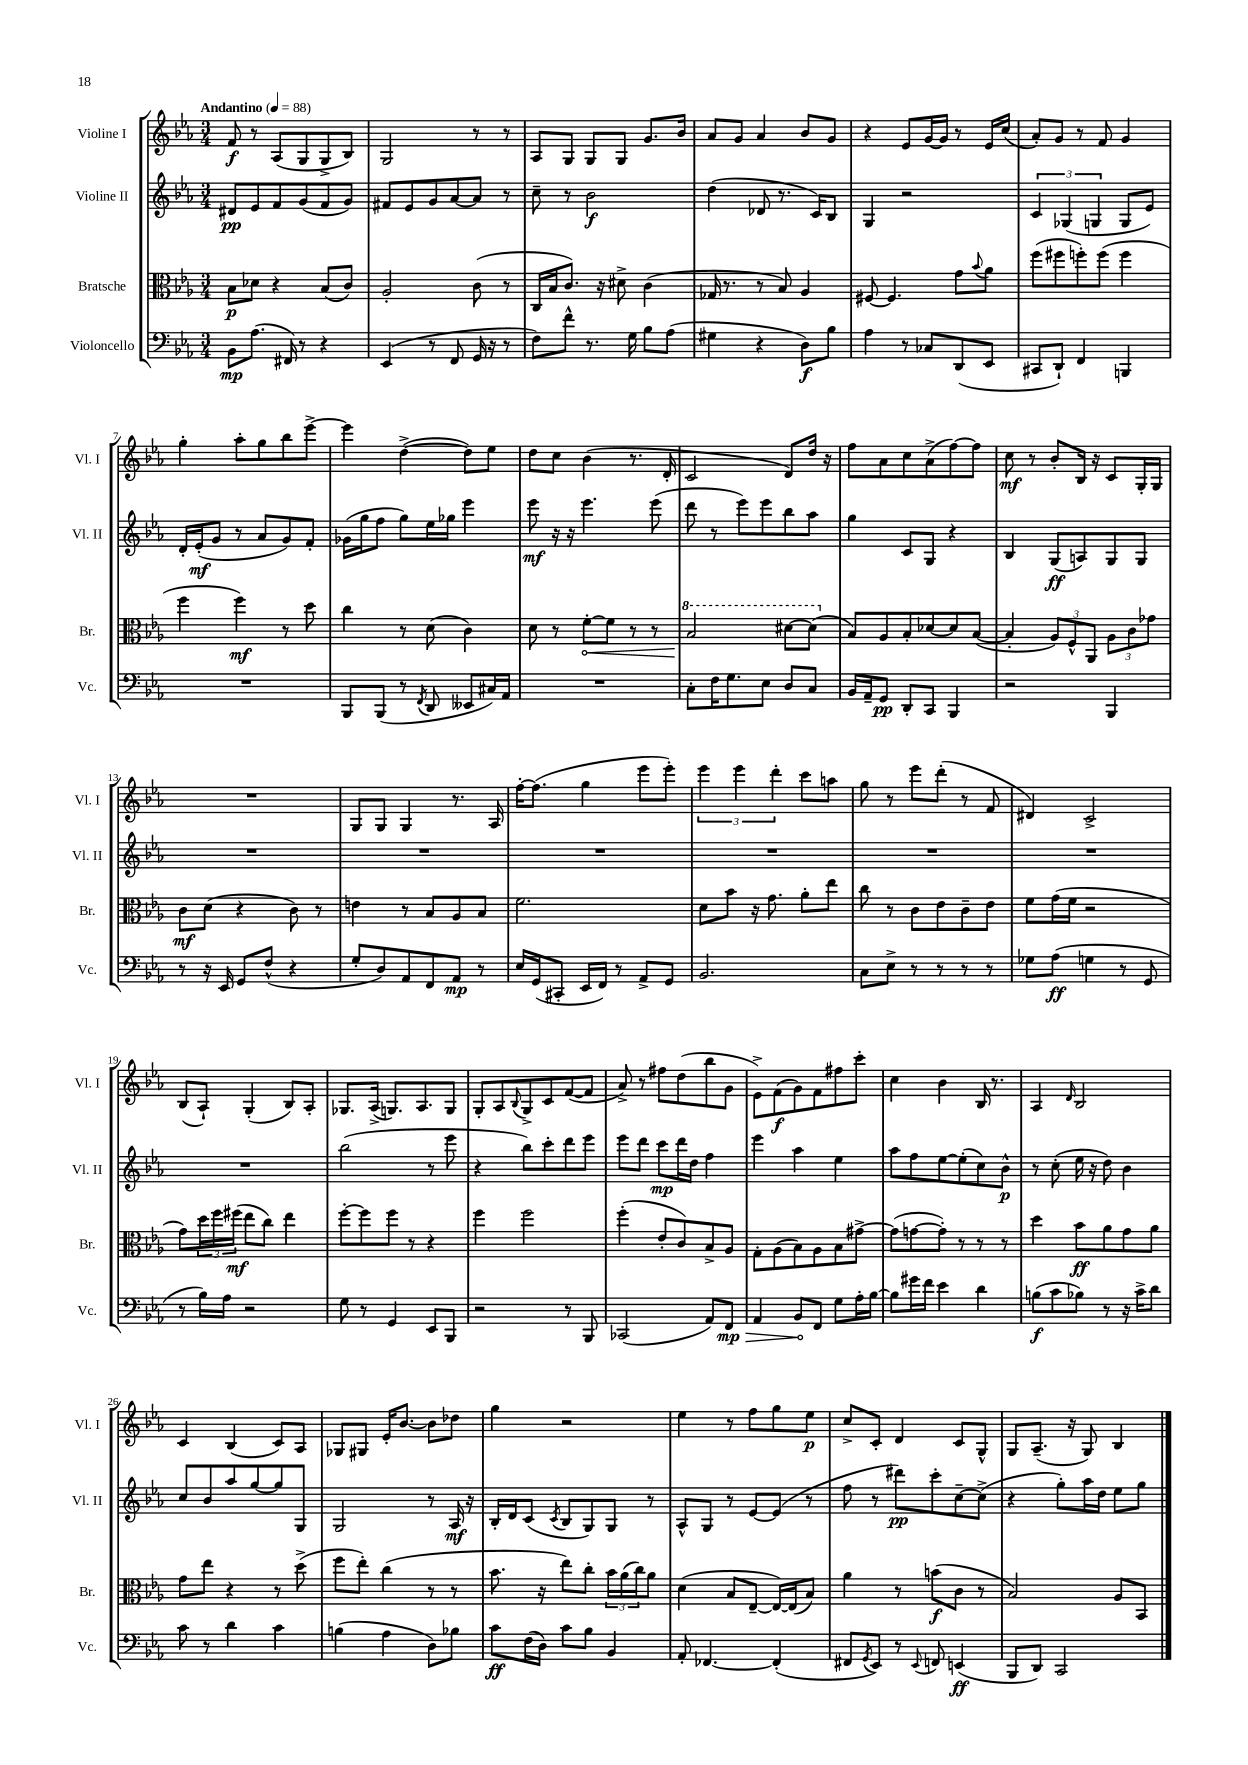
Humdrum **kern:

**kern	**dynam	**kern	**dynam	**kern	**dynam	**kern	**dynam
*part4	*part4	*part3	*part3	*part2	*part2	*part1	*part1
*staff4	*staff4	*staff3	*staff3	*staff2	*staff2	*staff1	*staff1
*I"Violoncello	*	*I"Bratsche	*	*I"Violine II	*	*I"Violine I	*
*I'Vc.	*	*I'Br.	*	*I'Vl. II	*	*I'Vl. I	*
*clefF4	*	*clefC3	*	*clefG2	*	*clefG2	*
*k[b-e-a-]	*	*k[b-e-a-]	*	*k[b-e-a-]	*	*k[b-e-a-]	*
*M3/4	*	*M3/4	*	*M3/4	*	*M3/4	*
*MM88	*	*MM88	*	*MM88	*	*MM88	*
=1	=1	=1	=1	=1	=1	=1	=1
!	!	!	!	!	!	!LO:TX:a:B:t=Andantino	!
8BB-\L	mp	8B-\L	p	8d#X/L	pp	8f/	f
(8.A-\J	.	8d-X\J	.	8e-/	.	8r	.
.	.	4r	.	8f/	.	(8A-/L	.
16FF#X/)	.	.	.	.	.	.	.
8r	.	.	.	(8g/	.	8G/	.
4r	.	(8B-/L	.	8f/	.	8G^/	.
.	.	8c/J)	.	8g/J)	.	8B-/J)	.
=2	=2	=2	=2	=2	=2	=2	=2
(4EE-/	.	2A-'/	.	8f#X/L	.	2G/	.
.	.	.	.	8e-/	.	.	.
8r	.	.	.	8g/	.	.	.
8FF/	.	.	.	[8a-/	.	.	.
16GG/	.	(8c\	.	8a-/J]	.	8r	.
16r	.	.	.	.	.	.	.
8r	.	8r	.	8r	.	8r	.
=3	=3	=3	=3	=3	=3	=3	=3
8F\L)	.	16C/LL	.	8cc~\	.	8A-/L	.
.	.	16B-/J	.	.	.	.	.
8f^^\J	.	8.c/J)	.	8r	.	8G/J	.
8.r	.	.	.	2b-\	f	8G/L	.
.	.	16r	.	.	.	.	.
.	.	8d#X^\	.	.	.	8G/J	.
16G\	.	.	.	.	.	.	.
8B-\L	.	(4c\	.	.	.	8.g/L	.
(8A-\J	.	.	.	.	.	.	.
.	.	.	.	.	.	16b-/Jk	.
=4	=4	=4	=4	=4	=4	=4	=4
4G#X\	.	16G-X/	.	(4dd\	.	8a-/L	.
.	.	8.r	.	.	.	.	.
.	.	.	.	.	.	8g/J	.
4r	.	8r	.	8d-X/	.	4a-/	.
.	.	8B-/)	.	8.r	.	.	.
8D\L)	f	4A-/	.	.	.	8b-/L	.
.	.	.	.	16c/KL)	.	.	.
8B-\J	.	.	.	8B-/J	.	8g/J	.
=5	=5	=5	=5	=5	=5	=5	=5
4A-\	.	[8F#X/	.	4G/	.	4r	.
.	.	4.F#/]	.	.	.	.	.
8r	.	.	.	2r	.	8e-/L	.
8C-X/L	.	.	.	.	.	[16g/L	.
.	.	.	.	.	.	16g/JJ]	.
(8DD/	.	8g\L	.	.	.	8r	.
.	.	8qqb-/	.	.	.	.	.
8EE-/J	.	8a-\J	.	.	.	16e-/LL	.
.	.	.	.	.	.	(16cc/JJ	.
=6	=6	=6	=6	=6	=6	=6	=6
8CC#X/L	.	(8ff\L	.	6c/	.	8a-'/L)	.
8DD`/J)	.	8ff#X\	.	.	.	8g/J	.
.	.	.	.	(6G-X/	.	.	.
4FF/	.	8ffn'\)	.	.	.	8r	.
.	.	.	.	6Gn/	.	.	.
.	.	(8ff\J	.	.	.	8f/	.
4BBBn/	.	4ff\	.	8G/L	.	4g/	.
.	.	.	.	8e-/J)	.	.	.
!!LO:LB:g=z
=7	=7	=7	=7	=7	=7	=7	=7
2.r	.	4ff\	.	16d'/LL	.	4gg'\	.
.	.	.	.	(16e-'/J	mf	.	.
.	.	.	.	8g/J	.	.	.
.	.	4ff\)	mf	8r	.	8aa-'\L	.
.	.	.	.	8a-/L	.	8gg\	.
.	.	8r	.	8g/)	.	8bb-\	.
.	.	8dd\	.	8f'/J	.	[8eee-^\J	.
=8	=8	=8	=8	=8	=8	=8	=8
8BBB-/L	.	4cc\	.	(16g-X\LL	.	4eee-\]	.
.	.	.	.	16gg\J	.	.	.
(8BBB-/J	.	.	.	8ff\J	.	.	.
8r	.	8r	.	8gg\L)	.	([4dd^\	.
8qFF/	.	.	.	.	.	.	.
8DD/	.	(8d\	.	16ee-\L	.	.	.
.	.	.	.	16gg-X\JJ	.	.	.
8EE--X/L	.	4c\)	.	4eee-\	.	8dd\L])	.
16C#X/L)	.	.	.	.	.	8ee-\J	.
16AA-/JJ	.	.	.	.	.	.	.
=9	=9	=9	=9	=9	=9	=9	=9
2.r	.	8d\	.	8eee-\	mf	8dd\L	.
.	.	8r	.	16r	.	8cc\J	.
.	.	.	.	16r	.	.	.
!	!	!	!LO:HP:b	!	!	!	!
.	.	[8f'\L	<	4.eee-\	.	(4b-\	.
.	.	8f\J]	.	.	.	.	.
.	.	8r	.	.	.	8.r	.
.	.	8r	.	(8eee-\	.	.	.
.	.	.	.	.	.	16d'/	.
=10	=10	=10	=10	=10	=10	=10	=10
*	*	*8va	*	*	*	*	*
8C'\L	.	2b-/	.	8ddd\	.	2c/	.
16F\K	.	.	.	8r	.	.	.
8.G\	.	.	.	.	.	.	.
.	.	.	.	8eee-\L)	.	.	.
8E-\J	.	.	.	8eee-\	.	.	.
8D/L	.	[8dd#X\L	[	8bb-\	.	8d/L)	.
8C/J	.	(8dd#\J]	.	8aa-\J	.	16dd/Jk	.
.	.	.	.	.	.	16r	.
=11	=11	=11	=11	=11	=11	=11	=11
*	*	*X8va	*	*	*	*	*
16BB-/LL	.	8B-/L)	.	4gg\	.	8ff\L	.
16AA-~/J	.	.	.	.	.	.	.
8GG/J	pp	8A-/	.	.	.	8a-\	.
8DD'/L	.	8B-'/	.	8c/L	.	8cc\	.
8CC/J	.	[8d-X/	.	8G/J	.	(8a-^\	.
4BBB-/	.	8d-/]	.	4r	.	[8ff\)	.
.	.	([8B-/J	.	.	.	8ff\J]	.
=12	=12	=12	=12	=12	=12	=12	=12
2r	.	4B-'/]	.	4B-/	.	8cc\	mf
.	.	.	.	.	.	8r	.
.	.	12A-/L)	.	(8G/L	ff	8b-'/L	.
.	.	12F^^/	.	.	.	.	.
.	.	.	.	8An/)	.	16B-/Jk	.
.	.	12AA-/J	.	.	.	.	.
.	.	.	.	.	.	16r	.
4BBB-/	.	12A-\L	.	8G/	.	8c/L	.
.	.	12c\	.	.	.	.	.
.	.	.	.	8G/J	.	16G'/L	.
.	.	12g-X\J	.	.	.	.	.
.	.	.	.	.	.	16G/JJ	.
!!LO:LB:g=z
=13	=13	=13	=13	=13	=13	=13	=13
8r	.	8c\L	mf	2.r	.	2.r	.
16r	.	(8d\J	.	.	.	.	.
16EE-/	.	.	.	.	.	.	.
8GG/L	.	4r	.	.	.	.	.
(8F^^/J	.	.	.	.	.	.	.
4r	.	8c\)	.	.	.	.	.
.	.	8r	.	.	.	.	.
=14	=14	=14	=14	=14	=14	=14	=14
8G'/L	.	4en\	.	2.r	.	8G/L	.
8D/)	.	.	.	.	.	8G/J	.
8AA-/	.	8r	.	.	.	4G/	.
8FF/	.	8B-/L	.	.	.	.	.
8AA-/J	mp	8A-/	.	.	.	8.r	.
8r	.	8B-/J	.	.	.	.	.
.	.	.	.	.	.	16A-/	.
=15	=15	=15	=15	=15	=15	=15	=15
16E-/LL	.	2.f\	.	2.r	.	[16ff'\KL	.
(16GG/J	.	.	.	.	.	(8.ff\J]	.
8CC#X'/J	.	.	.	.	.	.	.
16EE-/LL	.	.	.	.	.	4gg\	.
16FF/JJ)	.	.	.	.	.	.	.
8r	.	.	.	.	.	.	.
8AA-^/L	.	.	.	.	.	8eee-\L	.
8GG/J	.	.	.	.	.	8eee-'\J)	.
=16	=16	=16	=16	=16	=16	=16	=16
2.BB-/	.	8d\L	.	2.r	.	6eee-\	.
.	.	8b-\J	.	.	.	.	.
.	.	.	.	.	.	6eee-\	.
.	.	16r	.	.	.	.	.
.	.	8.g\	.	.	.	.	.
.	.	.	.	.	.	6ddd'\	.
.	.	8a-'\L	.	.	.	8ccc\L	.
.	.	8ee-\J	.	.	.	8aan\J	.
=17	=17	=17	=17	=17	=17	=17	=17
8C\L	.	8cc\	.	2.r	.	8gg\	.
8E-^\J	.	8r	.	.	.	8r	.
8r	.	8c\L	.	.	.	8eee-\L	.
8r	.	8e-\	.	.	.	(8ddd'\J	.
8r	.	8c~\	.	.	.	8r	.
8r	.	8e-\J	.	.	.	8f/	.
=18	=18	=18	=18	=18	=18	=18	=18
8G-X\L	.	8f\L	.	2.r	.	4d#X/)	.
(8A-\J	ff	(16g\L	.	.	.	.	.
.	.	16f\JJ	.	.	.	.	.
4Gn\	.	2r	.	.	.	2c^/	.
8r	.	.	.	.	.	.	.
8GG/	.	.	.	.	.	.	.
!!LO:LB:g=z
=19	=19	=19	=19	=19	=19	=19	=19
8r	.	8g\L)	.	2.r	.	(8B-/L	.
16B-\LL)	.	24dd\L	.	.	.	8A-`/J)	.
.	.	24ff\	.	.	.	.	.
16A-\JJ	.	.	.	.	.	.	.
.	.	(24ff#X\JJ	mf	.	.	.	.
2r	.	8ee-\L	.	.	.	(4G'/	.
.	.	8cc\J)	.	.	.	.	.
.	.	4ee-\	.	.	.	8B-/L)	.
.	.	.	.	.	.	8A-'/J	.
=20	=20	=20	=20	=20	=20	=20	=20
8G\	.	[8ff'\L	.	(2bb-\	.	8.G-X/L	.
8r	.	8ff\]	.	.	.	.	.
.	.	.	.	.	.	(16A-^/Jk	.
4GG/	.	8ff\J	.	.	.	8.Gn/L)	.
.	.	8r	.	.	.	.	.
.	.	.	.	.	.	8.A-/	.
8EE-/L	.	4r	.	8r	.	.	.
8BBB-/J	.	.	.	8eee-\	.	8G/J	.
=21	=21	=21	=21	=21	=21	=21	=21
2r	.	4ff\	.	4r	.	8G'/L	.
.	.	.	.	.	.	8A-/	.
.	.	.	.	.	.	8qqB-/	.
.	.	2ff\	.	8bb-\L)	.	8G^/	.
.	.	.	.	8ccc'\	.	8c/	.
8r	.	.	.	8ddd\	.	([8f/	.
8BBB-/	.	.	.	8eee-\J	.	8f/J]	.
=22	=22	=22	=22	=22	=22	=22	=22
(2CC-X/	.	(4ff'\	.	8eee-\L	.	8a-^/)	.
.	.	.	.	8ddd\J	.	8r	.
.	.	8e-'/L	.	8ccc\L	mp	8ff#X\L	.
.	.	8c/)	.	16ddd\L	.	(8dd\	.
.	.	.	.	16dd\JJ	.	.	.
8AA-/L)	.	8B-^/	.	4ff\	.	8bb-\	.
!	!LO:HP:b	!	!	!	!	!	!
8FF/J	> mp	8A-/J	.	.	.	8g\J	.
=23	=23	=23	=23	=23	=23	=23	=23
4AA-/	.	8G'\L	.	4eee-\	.	8e-^\L)	.
.	.	(8A-\	.	.	.	(8f\	f
8BB-/L	.	8B-\)	.	4aa-\	.	8g\)	.
8FF/J	]	8A-\	.	.	.	8f\	.
8G\L	.	8B-\	.	4ee-\	.	8ff#X\	.
16A-'\L	.	[8g#X^\J	.	.	.	8ccc'\J	.
[16B-\JJ	.	.	.	.	.	.	.
=24	=24	=24	=24	=24	=24	=24	=24
8B-\L]	.	(8g#\L]	.	8aa-\L	.	4cc\	.
16g#X\L	.	[8gn\	.	8ff\	.	.	.
16f\JJ	.	.	.	.	.	.	.
4e-\	.	8g'\J])	.	[8ee-\	.	4b-\	.
.	.	8r	.	(8ee-'\]	.	.	.
4d\	.	8r	.	8cc\)	.	16B-/	.
.	.	.	.	.	.	8.r	.
.	.	8r	.	8b-^^\J	p	.	.
=25	=25	=25	=25	=25	=25	=25	=25
(8Bn\L	f	4dd\	.	8r	.	4A-/	.
8c\	.	.	.	(8cc'\	.	.	.
.	.	.	.	.	.	16qqd/	.
8B-X\J)	.	8b-\L	ff	16ee-\	.	2B-/	.
.	.	.	.	16r	.	.	.
8r	.	8a-\	.	8dd\)	.	.	.
16r	.	8g\	.	4b-\	.	.	.
16c^\KL	.	.	.	.	.	.	.
8d\J	.	8a-\J	.	.	.	.	.
!!LO:LB:g=z
=26	=26	=26	=26	=26	=26	=26	=26
8c\	.	8g\L	.	8cc/L	.	4c/	.
8r	.	8ee-\J	.	8b-/	.	.	.
4d\	.	4r	.	8aa-/	.	(4B-/	.
.	.	.	.	[8gg/	.	.	.
4c\	.	8r	.	8gg/]	.	8c/L)	.
.	.	(8dd^\	.	8G/J	.	8A-/J	.
=27	=27	=27	=27	=27	=27	=27	=27
(4Bn\	.	8ff\L	.	2G/	.	8G-X/L	.
.	.	8ee-'\J)	.	.	.	8G#X/J	.
4A-\	.	(4cc\	.	.	.	16e-'/KL	.
.	.	.	.	.	.	[8.b-/J	.
8D\L)	.	8r	.	8r	.	8b-\L]	.
8B-X\J	.	8r	.	16A-/	mf	8dd-X\J	.
.	.	.	.	16r	.	.	.
=28	=28	=28	=28	=28	=28	=28	=28
8c\L	ff	8.b-\	.	16B-'/LL	.	4gg\	.
.	.	.	.	16d/J	.	.	.
(16F\L	.	.	.	(8c/J	.	.	.
16D\JJ)	.	16r	.	.	.	.	.
.	.	.	.	8qc/	.	.	.
8c\L	.	8ee-\L)	.	8B-/L	.	2r	.
8B-\J	.	8cc'\J	.	8G/)	.	.	.
4BB-/	.	24b-\LL	.	8G/J	.	.	.
.	.	(24a-\	.	.	.	.	.
.	.	24cc\J)	.	.	.	.	.
.	.	8a-\J	.	8r	.	.	.
=29	=29	=29	=29	=29	=29	=29	=29
8AA-'/	.	(4d\	.	8A-^^/L	.	4ee-\	.
[4.FF-X/	.	.	.	8G/J	.	.	.
.	.	8B-/L	.	8r	.	8r	.
.	.	[8E-~/J	.	[8e-/L	.	8ff\L	.
(4FF-'/]	.	16E-/LL_)	.	(8e-/J]	.	8gg\	.
.	.	(16E-/J]	.	.	.	.	.
.	.	8B-/J)	.	8r	.	8ee-\J	p
=30	=30	=30	=30	=30	=30	=30	=30
8FF#X/L	.	4a-\	.	8ff\	.	8cc^/L	.
8qGG/	.	.	.	.	.	.	.
8EE-/J)	.	.	.	8r	.	8c'/J	.
8r	.	8r	.	8ddd#X\L)	pp	4d/	.
8qqEE-/	.	.	.	.	.	.	.
8FFn/	.	(8bn\L	f	8ccc'\	.	.	.
(4EEn/	ff	8c\J	.	[8cc~\	.	8c/L	.
.	.	8r	.	(8cc^\J]	.	8G^^/J	.
=31	=31	=31	=31	=31	=31	=31	=31
8BBB-/L	.	2B-/)	.	4r	.	8G/L	.
8DD/J)	.	.	.	.	.	(8.A-~/J	.
2CC/	.	.	.	8gg'\L)	.	.	.
.	.	.	.	.	.	16r	.
.	.	.	.	16aa-\L	.	8G/)	.
.	.	.	.	16dd\JJ	.	.	.
.	.	8A-/L	.	8ee-\L	.	4B-/	.
.	.	8BB-/J	.	8gg\J	.	.	.
==	==	==	==	==	==	==	==
*-	*-	*-	*-	*-	*-	*-	*-
